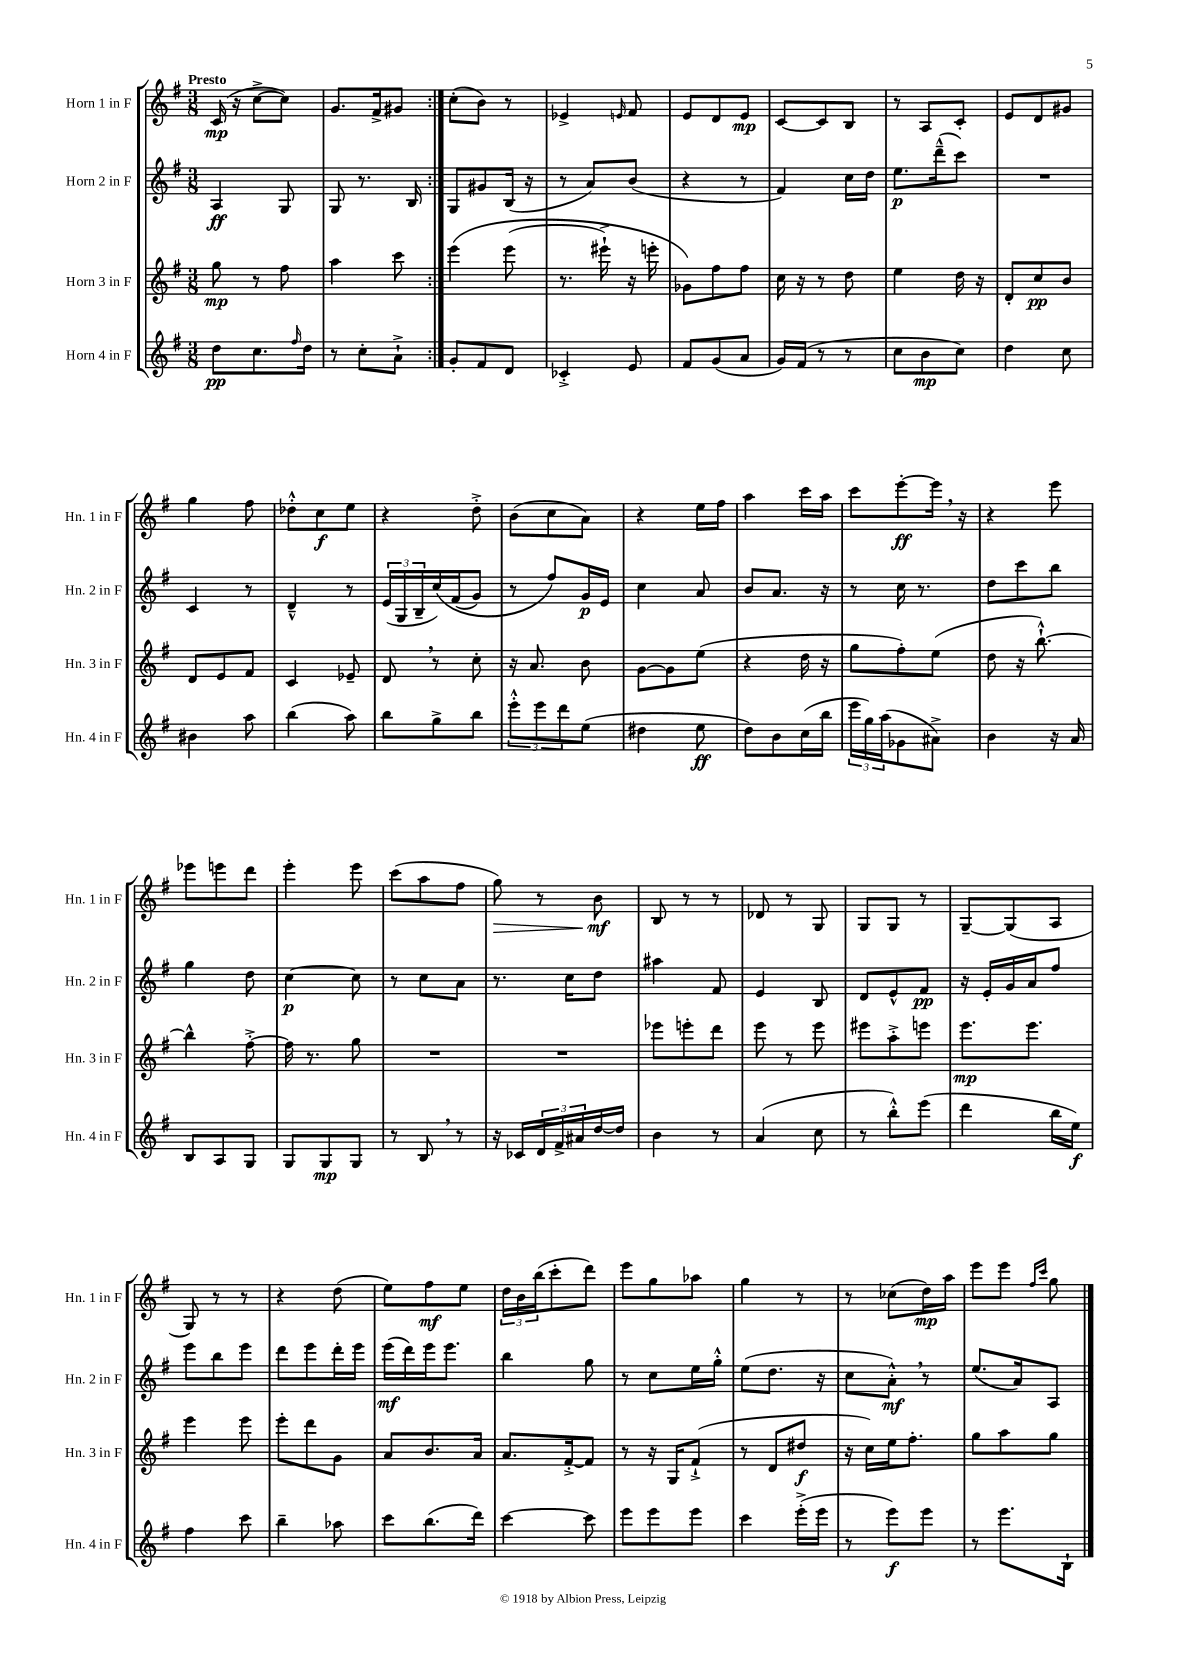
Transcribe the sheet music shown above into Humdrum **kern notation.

**kern	**dynam	**kern	**dynam	**kern	**dynam	**kern	**dynam
*part4	*part4	*part3	*part3	*part2	*part2	*part1	*part1
*staff4	*staff4	*staff3	*staff3	*staff2	*staff2	*staff1	*staff1
*I"Horn 4 in F	*	*I"Horn 3 in F	*	*I"Horn 2 in F	*	*I"Horn 1 in F	*
*I'Hn. 4 in F	*	*I'Hn. 3 in F	*	*I'Hn. 2 in F	*	*I'Hn. 1 in F	*
*clefG2	*	*clefG2	*	*clefG2	*	*clefG2	*
*k[f#]	*	*k[f#]	*	*k[f#]	*	*k[f#]	*
*M3/8	*	*M3/8	*	*M3/8	*	*M3/8	*
=1	=1	=1	=1	=1	=1	=1	=1
!	!	!	!	!	!	!LO:TX:a:B:t=Presto	!
8dd\L	pp	8gg\	mp	4A/	ff	(16c/	mp
.	.	.	.	.	.	16r	.
8.cc\	.	8r	.	.	.	[8cc^\L	.
.	.	8ff#\	.	8G/	.	8cc\J])	.
16qqff#/	.	.	.	.	.	.	.
16dd\Jk	.	.	.	.	.	.	.
=2	=2	=2	=2	=2	=2	=2	=2
8r	.	4aa\	.	8G/	.	8.g/L	.
8cc'\L	.	.	.	8.r	.	.	.
.	.	.	.	.	.	16f#^/k	.
8a`^\J	.	8ccc\	.	.	.	8g#X/J	.
.	.	.	.	16B/	.	.	.
=3:|!	=3:|!	=3:|!	=3:|!	=3:|!	=3:|!	=3:|!	=3:|!
8g'/L	.	(4eee\	.	8G/L	.	(8cc'\L	.
8f#/	.	.	.	8g#X/	.	8b\J)	.
8d/J	.	(8eee\	.	(16B/Jk	.	8r	.
.	.	.	.	16r	.	.	.
=4	=4	=4	=4	=4	=4	=4	=4
4c-X'^/	.	8.r	.	8r	.	4e-X^/	.
.	.	.	.	8a/L)	.	.	.
.	.	16eee#X`^\)	.	.	.	.	.
.	.	.	.	.	.	16qqen/	.
8e/	.	16r	.	(8b/J	.	8f#/	.
.	.	16eeen'\	.	.	.	.	.
=5	=5	=5	=5	=5	=5	=5	=5
8f#/L	.	8g-X\L)	.	4r	.	8e/L	.
(8g/	.	8ff#\	.	.	.	8d/	.
8a/J	.	8ff#\J	.	8r	.	8e/J	mp
=6	=6	=6	=6	=6	=6	=6	=6
16g/LL)	.	16cc\	.	4f#/)	.	[8c/L	.
(16f#/JJ	.	16r	.	.	.	.	.
8r	.	8r	.	.	.	8c/]	.
8r	.	8dd\	.	16cc\LL	.	8B/J	.
.	.	.	.	16dd\JJ	.	.	.
=7	=7	=7	=7	=7	=7	=7	=7
8cc\L	.	4ee\	.	8.ee\L	p	8r	.
8b\	mp	.	.	.	.	8A/L	.
.	.	.	.	(16ddd~^^\k	.	.	.
8cc\J)	.	16dd\	.	8ccc\J)	.	8c'/J	.
.	.	16r	.	.	.	.	.
=8	=8	=8	=8	=8	=8	=8	=8
4dd\	.	8d'/L	.	4.r	.	8e/L	.
.	.	8cc/	pp	.	.	8d/	.
8cc\	.	8b/J	.	.	.	8g#X/J	.
!!LO:LB:g=z
=9	=9	=9	=9	=9	=9	=9	=9
4b#X\	.	8d/L	.	4c/	.	4gg\	.
.	.	8e/	.	.	.	.	.
8aa\	.	8f#/J	.	8r	.	8ff#\	.
=10	=10	=10	=10	=10	=10	=10	=10
(4bb\	.	4c/	.	4d~^^/	.	8dd-X'^^\L	.
.	.	.	.	.	.	8cc\	f
8aa\)	.	8e-X~/	.	8r	.	8ee\J	.
=11	=11	=11	=11	=11	=11	=11	=11
8bb\L	.	8d,/	.	(24e/LL	.	4r	.
.	.	.	.	24G/	.	.	.
.	.	.	.	24B~/	.	.	.
8gg^\	.	8r	.	(16cc/)	.	.	.
.	.	.	.	(16f#/J	.	.	.
8bb\J	.	8cc'\	.	8g/J)	.	8dd'^\	.
=12	=12	=12	=12	=12	=12	=12	=12
12eee'^^\L	.	16r	.	8r	.	(8b\L	.
.	.	8.a/	.	.	.	.	.
12eee\	.	.	.	.	.	.	.
.	.	.	.	8ff#/L)	.	8cc\	.
12ddd\	.	.	.	.	.	.	.
(8ee\J	.	8b\	.	16g/L	p	8a\J)	.
.	.	.	.	16e/JJ	.	.	.
=13	=13	=13	=13	=13	=13	=13	=13
4dd#X\	.	[8g\L	.	4cc\	.	4r	.
.	.	8g\]	.	.	.	.	.
8ee\	ff	(8ee\J	.	8a/	.	16ee\LL	.
.	.	.	.	.	.	16ff#\JJ	.
=14	=14	=14	=14	=14	=14	=14	=14
8dd\L)	.	4r	.	8b/L	.	4aa\	.
8b\	.	.	.	8.a/J	.	.	.
(16cc\L	.	16dd\	.	.	.	16ccc\LL	.
16bb\JJ	.	16r	.	16r	.	16aa\JJ	.
=15	=15	=15	=15	=15	=15	=15	=15
24eee\LL	.	8gg\L	.	8r	.	8ccc\L	.
24gg\)	.	.	.	.	.	.	.
(24aa\J	.	.	.	.	.	.	.
8g-X\	.	8ff#'\)	.	16cc\	.	[8eee'\	ff
.	.	.	.	8.r	.	.	.
8a#X^\J)	.	(8ee\J	.	.	.	16eee,\Jk]	.
.	.	.	.	.	.	16r	.
=16	=16	=16	=16	=16	=16	=16	=16
4b\	.	8dd\	.	8dd\L	.	4r	.
.	.	16r	.	8ccc\	.	.	.
.	.	[8.bb`^^\)	.	.	.	.	.
16r	.	.	.	8bb\J	.	8eee\	.
16a/	.	.	.	.	.	.	.
!!LO:LB:g=z
=17	=17	=17	=17	=17	=17	=17	=17
8B/L	.	4bb^^\]	.	4gg\	.	8eee-X\L	.
8A/	.	.	.	.	.	8eeen\	.
8G/J	.	[8ff#'^\	.	8dd\	.	8ddd\J	.
=18	=18	=18	=18	=18	=18	=18	=18
8G/L	.	16ff#\]	.	[4cc\	p	4eee'\	.
.	.	8.r	.	.	.	.	.
8G/	mp	.	.	.	.	.	.
8G/J	.	8gg\	.	8cc\]	.	8eee\	.
=19	=19	=19	=19	=19	=19	=19	=19
8r	.	4.r	.	8r	.	(8ccc\L	.
8B,/	.	.	.	8cc\L	.	8aa\	.
8r	.	.	.	8a\J	.	8ff#\J	.
=20	=20	=20	=20	=20	=20	=20	=20
!	!	!	!	!	!	!	!LO:HP:b
16r	.	4.r	.	8.r	.	8gg\)	>
16c-X/LL	.	.	.	.	.	.	.
24d/	.	.	.	.	.	8r	.
24f#^/	.	.	.	.	.	.	.
.	.	.	.	16cc\KL	.	.	.
24a#X/	.	.	.	.	.	.	.
[16dd/	.	.	.	8dd\J	.	8b\	mf
16dd/JJ]	.	.	.	.	.	.	.
.	.	.	.	.	.	.	]
=21	=21	=21	=21	=21	=21	=21	=21
4b\	.	8eee-X\L	.	4aa#X\	.	8B/	.
.	.	8eeen'\	.	.	.	8r	.
8r	.	8ddd\J	.	8f#/	.	8r	.
=22	=22	=22	=22	=22	=22	=22	=22
(4a/	.	8eee\	.	4e/	.	8d-X/	.
.	.	8r	.	.	.	8r	.
8cc\	.	8eee\	.	8B/	.	8G/	.
=23	=23	=23	=23	=23	=23	=23	=23
8r	.	8eee#X\L	.	8d/L	.	8G/L	.
8bb'^^\L)	.	8aa'^\	.	8e^^/	.	8G/J	.
(8eee\J	.	8eeen\J	.	8f#/J	pp	8r	.
=24	=24	=24	=24	=24	=24	=24	=24
4ddd\	.	8.eee\L	mp	16r	.	[8G~/L	.
.	.	.	.	16e'/LL	.	.	.
.	.	.	.	16g/	.	(8G/]	.
.	.	8.eee\J	.	16a/J	.	.	.
16bb\LL	.	.	.	8ff#/J	.	8A/J	.
16ee\JJ)	f	.	.	.	.	.	.
!!LO:LB:g=z
=25	=25	=25	=25	=25	=25	=25	=25
4ff#\	.	4eee\	.	8eee\L	.	8G/)	.
.	.	.	.	8bb\	.	8r	.
8ccc\	.	8eee\	.	8eee\J	.	8r	.
=26	=26	=26	=26	=26	=26	=26	=26
4bb~\	.	8eee'\L	.	8ddd\L	.	4r	.
.	.	8ddd\	.	8eee\	.	.	.
8aa-X\	.	8g\J	.	16ddd'\L	.	(8dd\	.
.	.	.	.	16eee\JJ	.	.	.
=27	=27	=27	=27	=27	=27	=27	=27
8ccc\L	.	8a/L	.	(16eee\LL	mf	8ee\L)	.
.	.	.	.	16ddd\)	.	.	.
(8.bb\	.	8.b/	.	16eee\J	.	8ff#\	mf
.	.	.	.	8.eee\J	.	.	.
.	.	.	.	.	.	8ee\J	.
16ddd\Jk)	.	16a/Jk	.	.	.	.	.
=28	=28	=28	=28	=28	=28	=28	=28
[4ccc\	.	8.a/L	.	4bb\	.	24dd\LL	.
.	.	.	.	.	.	24b\	.
.	.	.	.	.	.	(24bb\J	.
.	.	.	.	.	.	8ccc'\	.
.	.	[16f#'^/k	.	.	.	.	.
8ccc\]	.	8f#/J]	.	8gg\	.	8ddd\J)	.
=29	=29	=29	=29	=29	=29	=29	=29
8eee\L	.	8r	.	8r	.	8eee\L	.
8eee\	.	16r	.	8cc\L	.	8gg\	.
.	.	16G/KL	.	.	.	.	.
8eee\J	.	(8f#`^/J	.	16ee\L	.	8aa-X\J	.
.	.	.	.	16gg'^^\JJ	.	.	.
=30	=30	=30	=30	=30	=30	=30	=30
4ccc\	.	8r	.	(8ee\L	.	4gg\	.
.	.	8d/L	.	8.dd\J	.	.	.
(16eee'^\LL	.	8dd#X/J	f	.	.	8r	.
16eee\JJ	.	.	.	16r	.	.	.
=31	=31	=31	=31	=31	=31	=31	=31
8r	.	16r	.	8cc\L	.	8r	.
.	.	16cc\LL)	.	.	.	.	.
8eee\L)	f	16ee\J	.	8a'^^,\J)	mf	(8cc-X\L	.
.	.	8.ff#'\J	.	.	.	.	.
8eee\J	.	.	.	8r	.	16dd\L)	mp
.	.	.	.	.	.	16aa\JJ	.
=32	=32	=32	=32	=32	=32	=32	=32
8r	.	8gg\L	.	(8.ee/L	.	8eee\L	.
8.eee\L	.	8aa\	.	.	.	8eee\J	.
.	.	.	.	16a/k)	.	.	.
.	.	.	.	.	.	16qqff#/LL	.
.	.	.	.	.	.	16qqccc/JJ	.
.	.	8gg\J	.	8A/J	.	8gg\	.
16B`\Jk	.	.	.	.	.	.	.
==	==	==	==	==	==	==	==
*-	*-	*-	*-	*-	*-	*-	*-
